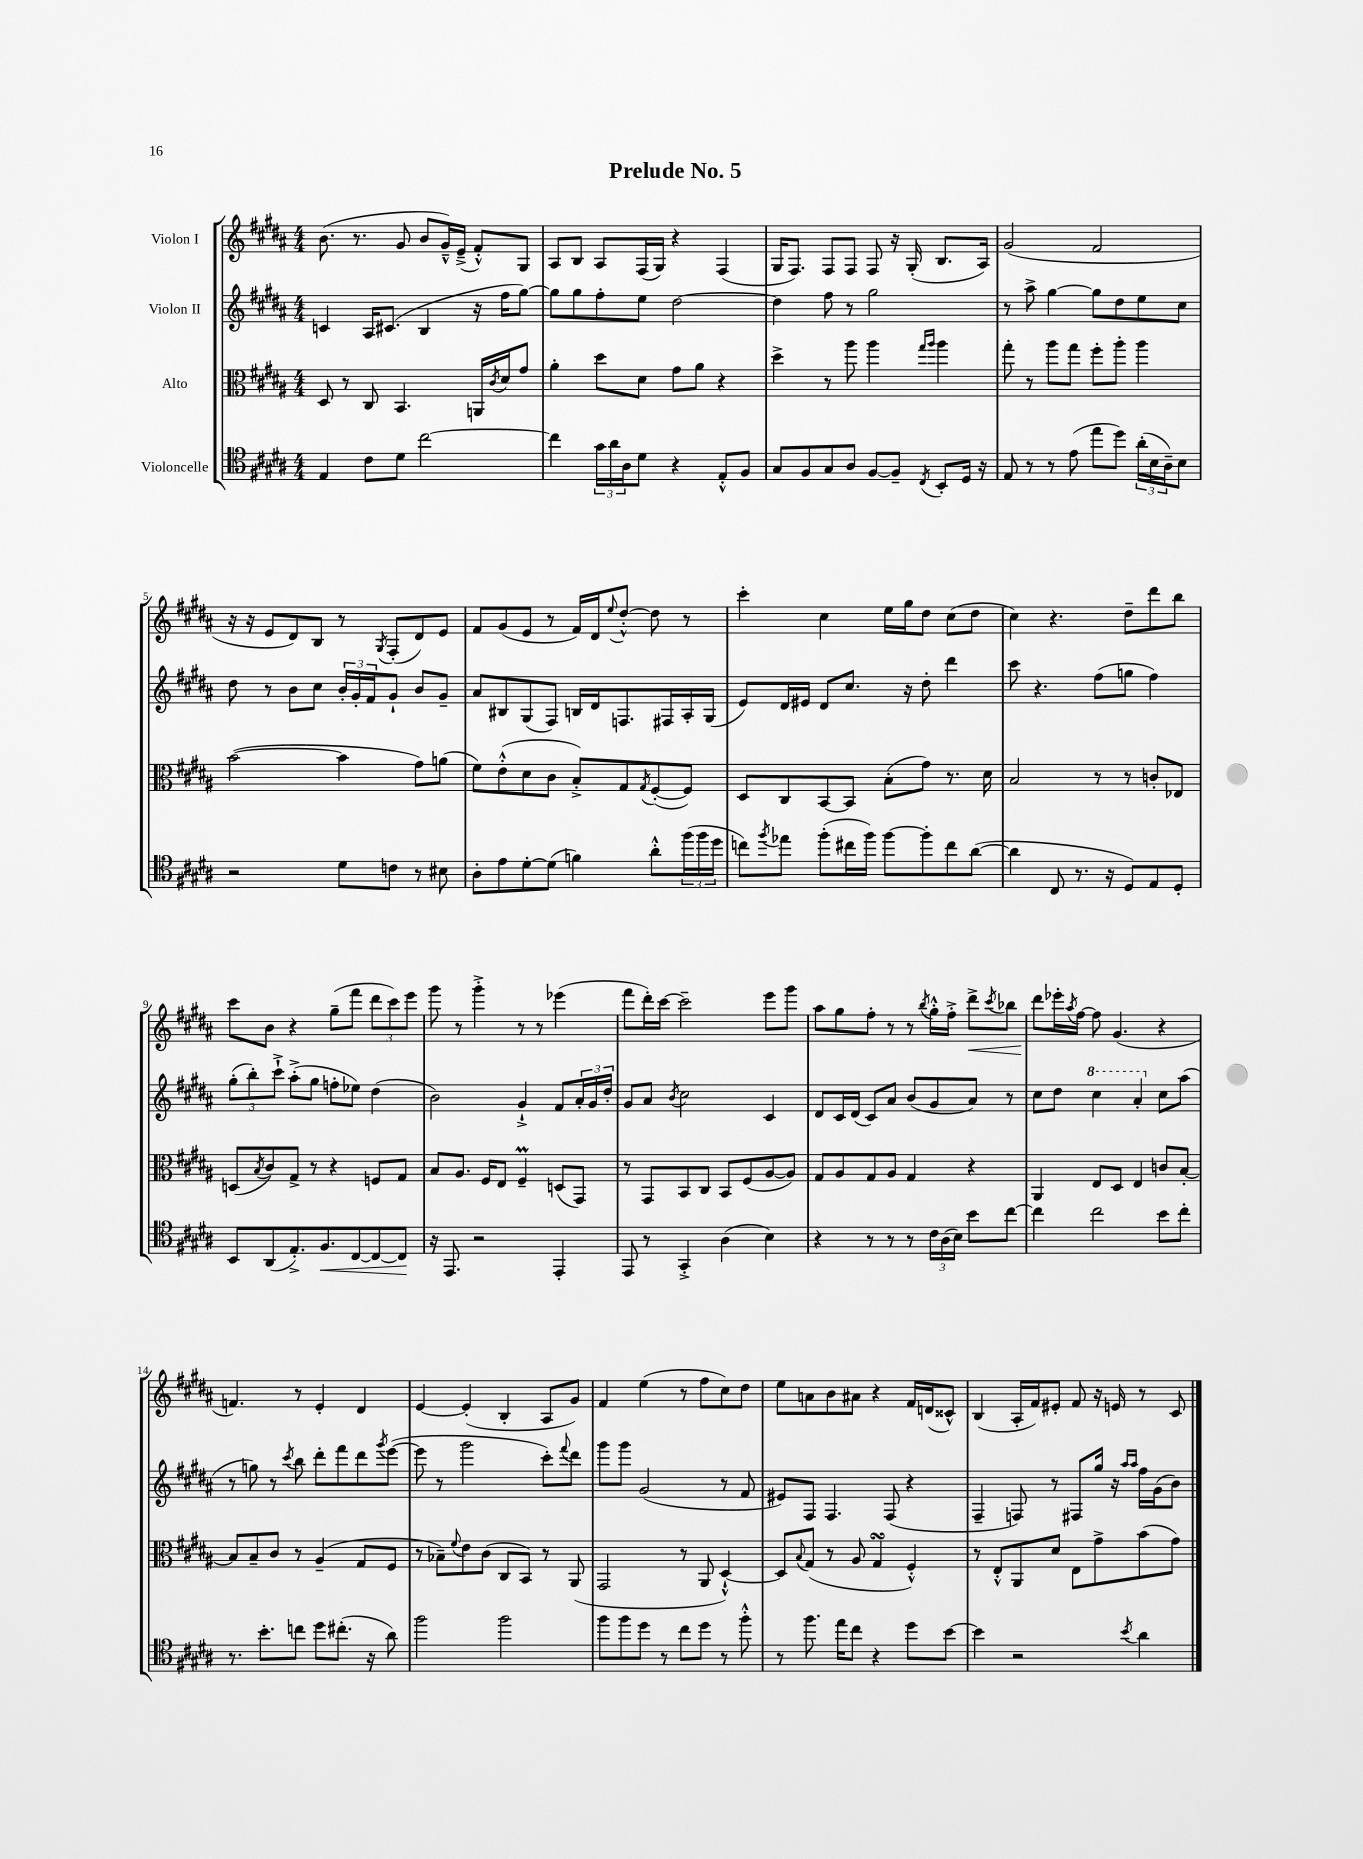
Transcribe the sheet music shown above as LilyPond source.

\header { title = "Prelude No. 5" }
<<
\new StaffGroup <<
\new Staff = "s0" \with { instrumentName = "Violon I" } {
    \clef treble \key b \major \numericTimeSignature \time 4/4
    b'8.( r8. gis'8 b'8 gis'16---^) e'16--->( fis'8-.-^) gis8 |
    ais8 b8 ais8 fis16( gis16) r4 fis4( |
    gis16 fis8.) fis8 fis8 fis8 r16 gis16-.( b8. ais16) |
    gis'2( fis'2 |
    r16 r16 e'8 dis'8) b8 r8 \acciaccatura { gis8 } fis8-.( dis'8) e'8 |
    fis'8 gis'8( e'8 r8 fis'16) dis'16 \appoggiatura { e''8 } dis''8~-.-^ dis''8 r8 |
    cis'''4-. cis''4 e''16 gis''16 dis''8 cis''8( dis''8 |
    cis''4) r4. dis''8-- dis'''8 b''8 |
    cis'''8 b'8 r4 gis''8--( fis'''8 \tuplet 3/2 { dis'''8 cis'''8) e'''8 } |
    gis'''8 r8 gis'''4-.-> r8 r8 ees'''4( |
    fis'''8 dis'''16-.) cis'''16~ cis'''2-- e'''8 gis'''8 |
    ais''8 gis''8 fis''8-. r8 r8 \acciaccatura { b''8 } gis''16-.-^ fis''16-.-> dis'''8->\< \acciaccatura { cis'''8 } bes''8 |
    dis'''8\! ees'''16-. \acciaccatura { ais''8 } fis''16~ fis''8 gis'4.( r4 |
    f'4.) r8 e'4-. dis'4 |
    e'4~ e'4-.( b4-. ais8 gis'8) |
    fis'4 e''4( r8 fis''8 cis''8) dis''8 |
    e''8 a'8 b'8 ais'8 r4 fis'16 d'16( cisis'8-^) |
    b4( ais16-. fis'16) eis'8-. fis'8 r16 e'16 r8 cis'8 \bar "|." |
}
\new Staff = "s1" \with { instrumentName = "Violon II" } {
    \clef treble \key b \major \numericTimeSignature \time 4/4
    c'4 ais16 cis'8.( b4 r16 fis''16 gis''8~) |
    gis''8 gis''8 fis''8-. e''8 dis''2~ |
    dis''4 fis''8 r8 gis''2 |
    r8 ais''8-> gis''4~ gis''8 dis''8 e''8 cis''8 |
    dis''8 r8 b'8 cis''8 \tuplet 3/2 { b'16-. gis'16-. fis'16 } gis'8-! b'8 gis'8-- |
    ais'8 bis8 gis8( fis8) b16 dis'16 f8. fis16 ais16-. gis16( |
    e'8) dis'16 eis'16 dis'8 cis''8. r16 dis''8-. dis'''4 |
    cis'''8 r4. fis''8( g''8 fis''4) |
    \tuplet 3/2 { gis''8-.( b''8-.) cis'''8-!-> } ais''8-.->( gis''8 f''8-. ees''8) dis''4( |
    b'2) gis'4-!-> fis'8 \tuplet 3/2 { ais'16-. gis'16 dis''16-. } |
    gis'8 ais'8 \acciaccatura { b'8 } cis''2 cis'4 |
    dis'8 cis'16 dis'16( cis'8) ais'8 b'8( gis'8 ais'8) r8 |
    cis''8 dis''8 \ottava #1 cis'''4 ais''4-. \ottava #0 cis''8 ais''8( |
    r8 g''8) r8 \acciaccatura { cis'''8 } b''8 dis'''8-. fis'''8 dis'''8 \acciaccatura { gis'''8 } e'''8~( |
    e'''8 r8 gis'''2 cis'''8-.) \appoggiatura { fis'''8 } dis'''8 |
    gis'''8 gis'''8 gis'2( r8 fis'8 |
    eis'8) fis8 fis4. fis8( r4 |
    fis4-- f8) r8 fis8 gis''16 r16 \grace { ais''16 ais''16 } fis''16 gis'16( b'8) \bar "|." |
}
\new Staff = "s2" \with { instrumentName = "Alto" } {
    \clef alto \key b \major \numericTimeSignature \time 4/4
    dis8 r8 cis8 b,4. a,16 \acciaccatura { cis'8 } dis'16 gis'8 |
    ais'4-. dis''8 dis'8 gis'8 ais'8 r4 |
    dis''4-> r8 ais''8 ais''4 \grace { gis''16 ais''16 } ais''4 |
    gis''8-. r8 ais''8 gis''8 fis''8-. ais''8-. ais''4 |
    b'2~( b'4 gis'8) a'8( |
    fis'8) e'8-.-^( dis'8 cis'8 b8-.->) gis8 \acciaccatura { gis8 } fis8~-.( fis8) |
    dis8 cis8 b,8~ b,8 b8-.( gis'8) r8. dis'16 |
    b2 r8 r8 c'8-. ees8 |
    d8( \acciaccatura { b8 } cis'8) gis8-> r8 r4 f8 gis8 |
    b8 ais8. fis16 e8 fis4--\prall d8( gis,8) |
    r8 gis,8 b,8 cis8 b,8 fis8( ais8~ ais8) |
    gis8 ais8 gis8 ais8 gis4 r4 |
    ais,4 e8 dis8 e4 c'8 b8~-. |
    b8 b8-- cis'8 r8 ais4--( gis8 fis8 |
    r8 bes8--) \appoggiatura { fis'8 } e'8 cis'8( cis8 b,8) r8 ais,8( |
    gis,2 r8 ais,8 dis4~-!-^) |
    dis8 \appoggiatura { b8 } gis8( r8 ais8 gis4\turn fis4-.-^) |
    r8 e8-.-^ ais,8 dis'8 e8 gis'8-> b'8( gis'8) \bar "|." |
}
\new Staff = "s3" \with { instrumentName = "Violoncelle" } {
    \clef tenor \key b \major \numericTimeSignature \time 4/4
    e4 cis'8 dis'8 cis''2~ |
    cis''4 \tuplet 3/2 { gis'16 ais'16 ais16 } dis'8 r4 e8-.-^ fis8 |
    gis8 fis8 gis8 ais8 fis8~ fis8-- \acciaccatura { cis8 } b,8-. dis16 r16 |
    e8 r8 r8 e'8( e''8 dis''8) \tuplet 3/2 { ais'16-.( b16 ais16--) } b8 |
    r2 dis'8 c'8 r8 bis8 |
    ais8-. e'8 dis'8~-. dis'8( f'4) ais'8-.-^ \tuplet 3/2 { fis''16( fis''16 dis''16 } |
    c''8) \acciaccatura { fis''8 } ees''8 fis''8-.( cis''16 fis''16) fis''8~ fis''8-. cis''8 ais'8~( |
    ais'4 cis8 r8. r16 dis8) e8 dis8-. |
    b,8 ais,8( e8.-.->) fis8.\< cis8~ cis8~ cis8\! |
    r16 e,8. r2 e,4-. |
    e,8 r8 gis,4-.-> ais4( b4) |
    r4 r8 r8 r8 \tuplet 3/2 { cis'16 ais16( b16) } b'8 cis''8~ |
    cis''4 cis''2 b'8 cis''8-. |
    r8. b'8.-. c''8 dis''8 cis''8.-.( r16 ais'8) |
    fis''2 fis''2 |
    fis''8 fis''8 dis''8 r8 cis''8 dis''8 r8 fis''8-.-^ |
    r8 fis''8. e''16 cis''8 r4 dis''8 b'8~ |
    b'4 r2 \acciaccatura { b'8 } ais'4 \bar "|." |
}
>>
>>
